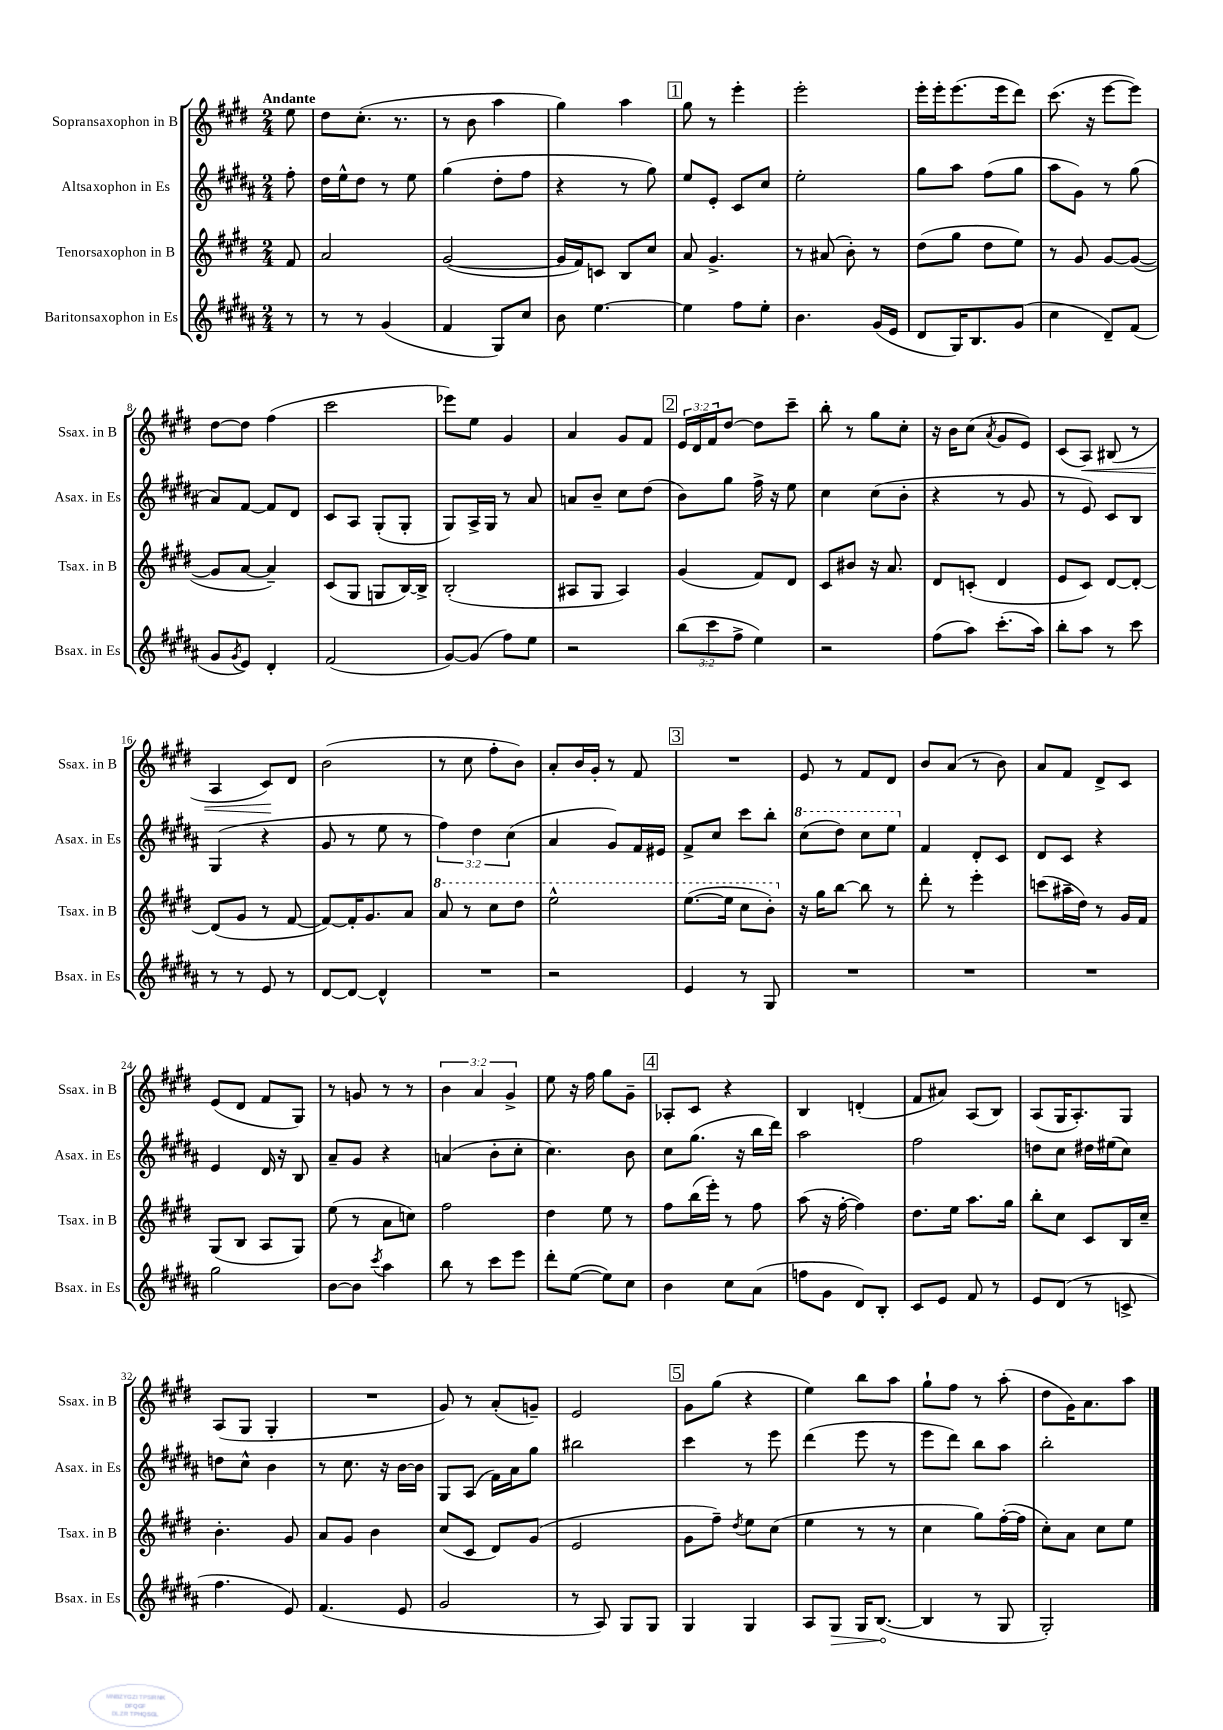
<<
\new StaffGroup <<
\new Staff = "s0" \with { instrumentName = "Sopransaxophon in B" shortInstrumentName = "Ssax. in B" } {
    \clef treble \key e \major \numericTimeSignature \time 2/4 \override Staff.TupletNumber.text = #tuplet-number::calc-fraction-text \partial 8 \tempo "Andante"
    e''8 |
    dis''8 cis''8.-.( r8. |
    r8 b'8 a''4 |
    gis''4) a''4 |
    \mark \markup { \box "1" } gis''8 r8 e'''4-. |
    e'''2-. |
    e'''16-. e'''16-. e'''8.( e'''16 dis'''8) |
    cis'''8.( r16 e'''8~ e'''8) |
    dis''8~ dis''8 fis''4( |
    cis'''2 |
    ees'''8) e''8 gis'4 |
    a'4 gis'8 fis'8 |
    \mark \markup { \box "2" } \tuplet 3/2 { e'16 dis'16 fis'16 } dis''8~ dis''8 cis'''8-- |
    b''8-. r8 gis''8 cis''8-. |
    r16 b'16 cis''8( \acciaccatura { a'8 } gis'8 e'8) |
    cis'8( a8\<) bis8( r8 |
    a4 cis'8\!) dis'8 |
    b'2( |
    r8 cis''8 fis''8-. b'8) |
    a'8-. b'16 gis'16-. r8 fis'8 |
    \mark \markup { \box "3" } R2 |
    e'8 r8 fis'8 dis'8 |
    b'8 a'8( r8 b'8) |
    a'8 fis'8 dis'8-> cis'8 |
    e'8( dis'8 fis'8 gis8) |
    r8 g'8 r8 r8 |
    \tuplet 3/2 { b'4 a'4 gis'4-> } |
    e''8 r16 fis''16 gis''8 gis'8-- |
    \mark \markup { \box "4" } aes8-. cis'8 r4 |
    b4 d'4-.( |
    fis'8 ais'8) a8( b8) |
    a8( gis16 a8.-.) gis8 |
    a8( gis8 gis4-. |
    R2 |
    gis'8) r8 a'8-.( g'8--) |
    e'2 |
    \mark \markup { \box "5" } gis'8 gis''8( r4 |
    e''4) b''8 a''8 |
    gis''8-! fis''8 r8 a''8-.( |
    dis''8 gis'16) a'8. a''8 \bar "|." |
}
\new Staff = "s1" \with { instrumentName = "Altsaxophon in Es" shortInstrumentName = "Asax. in Es" } {
    \clef treble \key b \major \numericTimeSignature \time 2/4 \override Staff.TupletNumber.text = #tuplet-number::calc-fraction-text \partial 8
    fis''8-. |
    dis''16 e''16-^ dis''8 r8 e''8 |
    gis''4( dis''8-. fis''8 |
    r4 r8 gis''8) |
    \mark \markup { \box "1" } e''8 e'8-. cis'8 cis''8 |
    e''2-. |
    gis''8 ais''8 fis''8( gis''8 |
    ais''8 gis'8) r8 gis''8( |
    ais'8) fis'8~ fis'8 dis'8 |
    cis'8 ais8 gis8-.( gis8-. |
    gis8) ais16-> gis16 r8 ais'8 |
    a'8 b'8-- cis''8 dis''8( |
    \mark \markup { \box "2" } b'8) gis''8 fis''16-> r16 e''8 |
    cis''4 cis''8( b'8-. |
    r4 r8 gis'8 |
    r8 e'8) cis'8 b8 |
    gis4( r4 |
    gis'8 r8 e''8 r8 |
    \tuplet 3/2 { fis''4) dis''4 cis''4( } |
    ais'4 gis'8) fis'16 eis'16 |
    \mark \markup { \box "3" } fis'8-> cis''8 cis'''8 b''8-. |
    \ottava #1 cis'''8( dis'''8) cis'''8 e'''8 \ottava #0 |
    fis'4 dis'8-. cis'8 |
    dis'8 cis'8 r4 |
    e'4 dis'16 r16 b8 |
    ais'8-- gis'8 r4 |
    a'4( b'8-. cis''8-. |
    cis''4.) b'8 |
    \mark \markup { \box "4" } cis''8 gis''8.( r16 b''16 dis'''16) |
    ais''2 |
    fis''2 |
    d''8 cis''8 dis''16 eis''16( cis''8) |
    d''8 cis''8-^ b'4 |
    r8 cis''8. r16 b'16~ b'16 |
    gis8 ais8( fis'16) ais'16 gis''8 |
    bis''2 |
    \mark \markup { \box "5" } cis'''4 r8 e'''8 |
    dis'''4( e'''8 r8 |
    e'''8 dis'''8) b''8 ais''8 |
    b''2-. \bar "|." |
}
\new Staff = "s2" \with { instrumentName = "Tenorsaxophon in B" shortInstrumentName = "Tsax. in B" } {
    \clef treble \key e \major \numericTimeSignature \time 2/4 \partial 8
    fis'8 |
    a'2 |
    gis'2~( |
    gis'16 fis'16) c'8 b8 cis''8 |
    \mark \markup { \box "1" } a'8 gis'4.-> |
    r8 ais'8( b'8-.) r8 |
    dis''8( gis''8 dis''8 e''8) |
    r8 gis'8 gis'8~ gis'8~( |
    gis'8 a'8~ a'4--) |
    cis'8( gis8 g8 b16~) b16-> |
    b2-.( |
    ais8 gis8 ais4) |
    \mark \markup { \box "2" } gis'4( fis'8) dis'8 |
    cis'8 bis'8 r16 a'8. |
    dis'8 c'8-.( dis'4 |
    e'8 cis'8) dis'8~ dis'8~-. |
    dis'8( gis'8 r8 fis'8~ |
    fis'8~) fis'16-. gis'8. a'8 |
    \ottava #1 a''8 r8 cis'''8 dis'''8 |
    e'''2-^ |
    \mark \markup { \box "3" } e'''8.~( e'''16 cis'''8 b''8-.) \ottava #0 |
    r16 gis''16 b''8~ b''8 r8 |
    dis'''8-. r8 e'''4-. |
    c'''8( ais''16-- dis''16) r8 gis'16 fis'16 |
    gis8( b8 a8 gis8) |
    e''8( r8 a'8 c''8) |
    fis''2 |
    dis''4 e''8 r8 |
    \mark \markup { \box "4" } fis''8 b''16( e'''16-.) r8 fis''8 |
    a''8( r16 fis''16~-. fis''4) |
    dis''8. e''16 a''8. gis''16 |
    b''8-. cis''8 cis'8 b16 cis''16-- |
    b'4.-. gis'8 |
    a'8 gis'8 b'4 |
    cis''8( cis'8 dis'8) gis'8( |
    e'2 |
    \mark \markup { \box "5" } gis'8 fis''8--) \acciaccatura { dis''8 } e''8 cis''8( |
    e''4 r8 r8 |
    cis''4 gis''8) fis''16~-.( fis''16 |
    cis''8-.) a'8 cis''8 e''8 \bar "|." |
}
\new Staff = "s3" \with { instrumentName = "Baritonsaxophon in Es" shortInstrumentName = "Bsax. in Es" } {
    \clef treble \key b \major \numericTimeSignature \time 2/4 \override Staff.TupletNumber.text = #tuplet-number::calc-fraction-text \partial 8
    r8 |
    r8 r8 gis'4( |
    fis'4 gis8) cis''8 |
    b'8 e''4.~ |
    \mark \markup { \box "1" } e''4 fis''8 e''8-. |
    b'4. gis'16( e'16 |
    dis'8 gis16) b8. gis'8( |
    cis''4 dis'8--) fis'8( |
    gis'8 \acciaccatura { gis'8 } e'8) dis'4-. |
    fis'2( |
    gis'8~) gis'8( fis''8) e''8 |
    r2 |
    \mark \markup { \box "2" } \tuplet 3/2 { b''8( cis'''8 fis''8-> } e''4) |
    r2 |
    fis''8( ais''8) cis'''8.-.( ais''16) |
    b''8-. ais''8 r8 cis'''8 |
    r8 r8 e'8 r8 |
    dis'8~ dis'8~ dis'4-^ |
    R2 |
    r2 |
    \mark \markup { \box "3" } e'4 r8 gis8 |
    R2 |
    R2 |
    R2 |
    gis''2 |
    b'8~ b'8 \acciaccatura { cis'''8 } ais''4 |
    b''8 r8 cis'''8 e'''8 |
    dis'''8-. e''8~( e''8) cis''8 |
    \mark \markup { \box "4" } b'4 cis''8 ais'8( |
    f''8 gis'8 dis'8) b8-. |
    cis'8 e'8 fis'8 r8 |
    e'8 dis'8( r8 c'8-> |
    fis''4. e'8) |
    fis'4.( e'8 |
    gis'2 |
    r8 ais8) gis8 gis8 |
    \mark \markup { \box "5" } gis4 gis4 |
    ais8 \once \override Hairpin.circled-tip = ##t gis8\> gis16 b8.~\!( |
    b4 r8 gis8 |
    gis2-.) \bar "|." |
}
>>
>>
